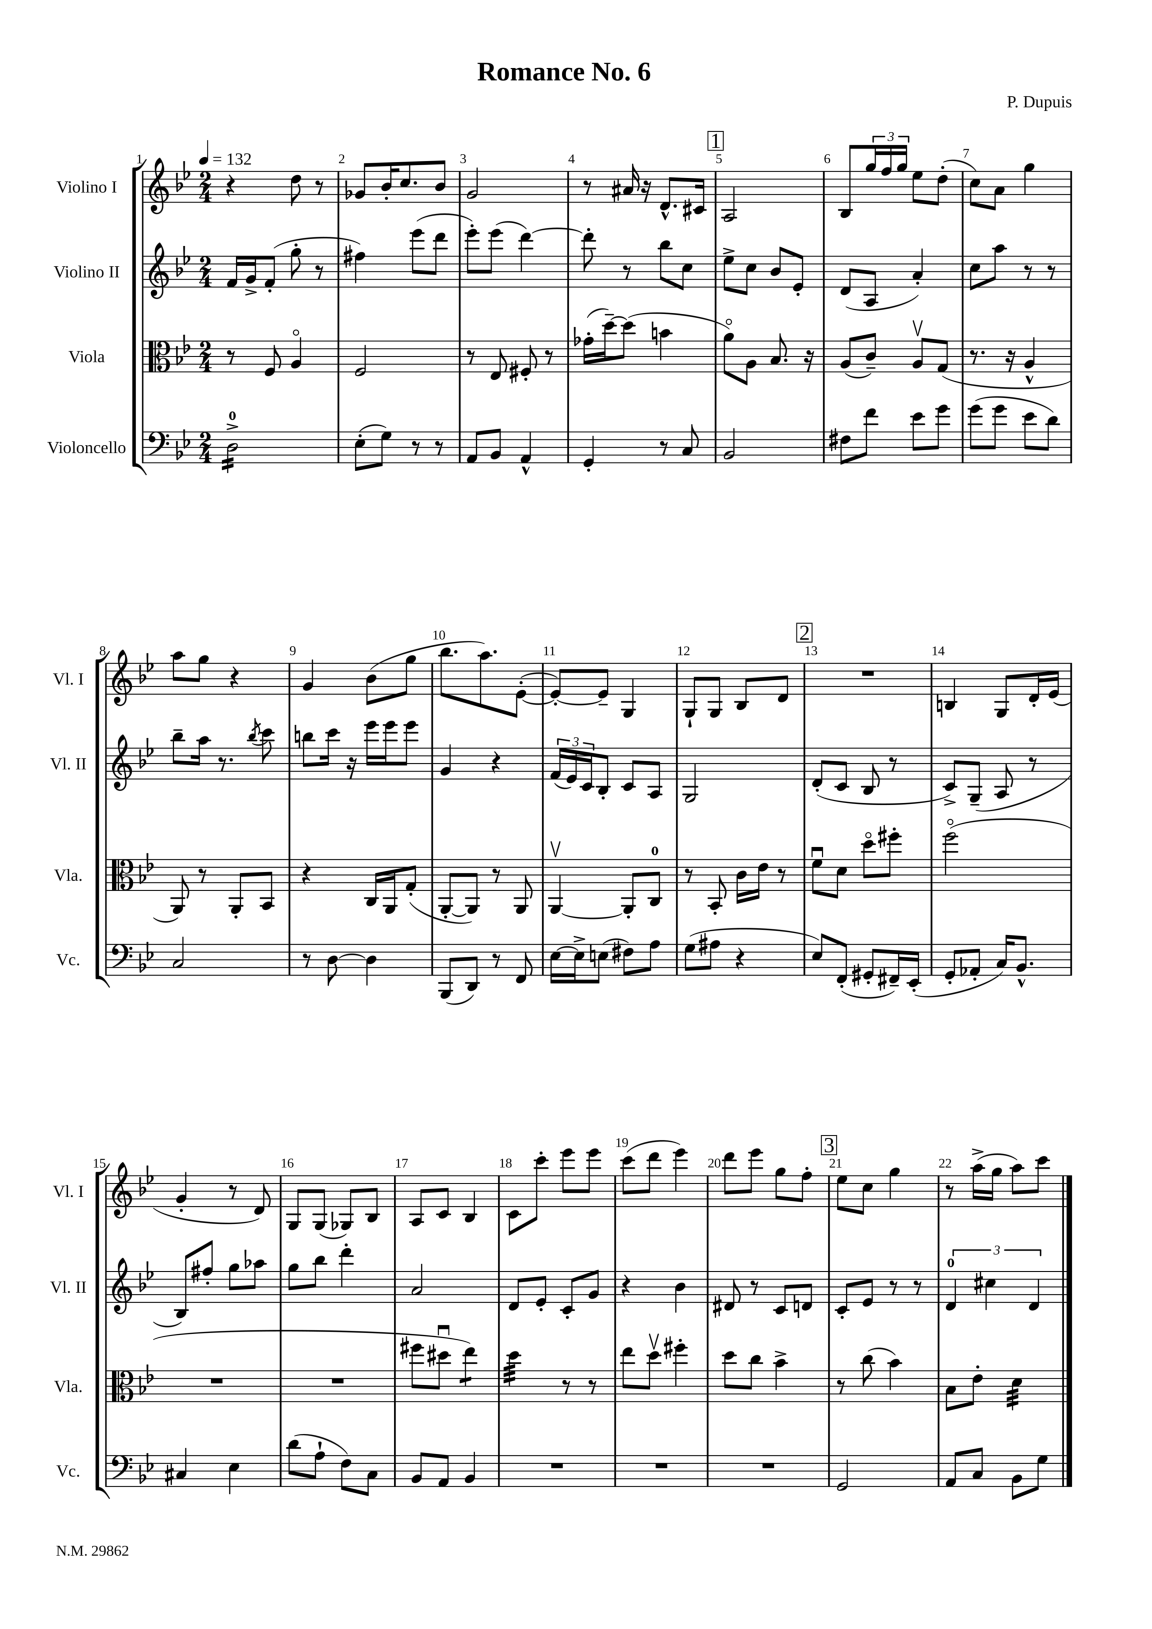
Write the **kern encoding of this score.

**kern	**kern	**kern	**kern
*staff4	*staff3	*staff2	*staff1
*clefF4	*clefC3	*clefG2	*clefG2
*k[b-e-]	*k[b-e-]	*k[b-e-]	*k[b-e-]
*M2/4	*M2/4	*M2/4	*M2/4
*MM132	*MM132	*MM132	*MM132
2D^	8r	16f	4r
.	.	16g^	.
.	8F	(8f'	.
.	4Ao	8gg'	8dd
.	.	8r	8r
=	=	=	=
(8E-'	2F	4ff#)	8g-
8G)	.	.	16b-'
.	.	.	8.cc
8r	.	(8eee-	.
8r	.	8ddd	8b-
=	=	=	=
8AA	8r	8eee-')	2g
8BB-	8E-	(8eee-	.
4AA^^	8F#'	[4ddd)	.
.	8r	.	.
=	=	=	=
4GG'	(16g-'	8ddd']	8r
.	[16dd~)	.	.
.	(8dd]	8r	16a#
.	.	.	16r
8r	4b	8bb-	8.d^^
8C	.	8cc	.
.	.	.	16c#
=	=	=	=
2BB-	8ao)	8ee-^	2A
.	8A	8cc	.
.	8.B-	8b-	.
.	.	8e-'	.
.	16r	.	.
=	=	=	=
8F#	(8A	(8d	8B-
8f	8c~)	8A	24gg
.	.	.	24ff
.	.	.	24gg
8e-	8Av	4a')	8ee-
8g	(8G	.	(8dd'
=	=	=	=
(8g	8.r	8cc	8cc)
8g	.	8aa	8a
.	16r	.	.
8e-	4A^^	8r	4gg
8d)	.	8r	.
=	=	=	=
2C	8AA)	8bb-~	8aa
.	8r	16aa	8gg
.	.	8.r	.
.	8AA'	.	4r
.	.	8qbb-	.
.	8BB-	8ccc	.
=	=	=	=
8r	4r	8bb	4g
[8D	.	16ccc	.
.	.	16r	.
4D]	16C	16eee-	(8b-
.	16AA	16eee-	.
.	(8G'	8eee-	8gg
=	=	=	=
(8BBB-	[8AA'	4g	8.bb-
8DD)	8AA])	.	.
.	.	.	8.aa)
8r	8r	4r	.
8FF	8AA	.	([8e-'
=	=	=	=
[16E-	[4AAv	(24f	8e-'_)
.	.	24e-)	.
16E-^]	.	.	.
.	.	24c	.
(8E	.	8B-'	8e-~]
8F#)	8AA']	8c	4G
8A	8C	8A	.
=	=	=	=
(8G	8r	2G	8G`
8A#	8BB-'	.	8G
4r	16c	.	8B-
.	16e-	.	.
.	8r	.	8d
=	=	=	=
8E-)	8fu	(8d'	2r
(8FF'	8d	8c	.
8GG#'	8ddo	8B-	.
16FF#~)	8ff#'	8r	.
(16EE-'	.	.	.
=	=	=	=
8GG'	(2ffo	8c^)	4B
8AA-'	.	(8G~	.
16C)	.	8A	8G
8.BB-^^	.	.	.
.	.	8r	16d'
.	.	.	(16e-
=	=	=	=
4C#	2r	8B-)	4g'
.	.	8ff#'	.
4E-	.	8gg	8r
.	.	8aa-	8d)
=	=	=	=
(8d	2r	8gg	8G
8A`	.	8bb-	(8G
8F)	.	4ddd'	8G-)
8C	.	.	8B-
=	=	=	=
8BB-	8ff#	2a	8A
8AA	8dd#u	.	8c
4BB-	4ee-)	.	4B-
=	=	=	=
2r	4dd	8d	8c
.	.	8e-'	8ccc'
.	8r	8c'	8eee-
.	8r	8g	8eee-
=	=	=	=
2r	8ee-	4r	(8ccc
.	8ddv	.	8ddd
.	4ff#'	4b-	4eee-)
=	=	=	=
2r	8dd	8d#	8ddd
.	8cc	8r	8eee-
.	4b-^	8c	8gg
.	.	8d	8ff'
=	=	=	=
2GG	8r	8c'	8ee-
.	(8cc	8e-	8cc
.	4b-)	8r	4gg
.	.	8r	.
=	=	=	=
8AA	8B-	6d	8r
8C	8e-'	.	(16aa^
.	.	6cc#	.
.	.	.	16gg
8BB-	4d	.	8aa)
.	.	6d	.
8G	.	.	8ccc
==	==	==	==
*-	*-	*-	*-
